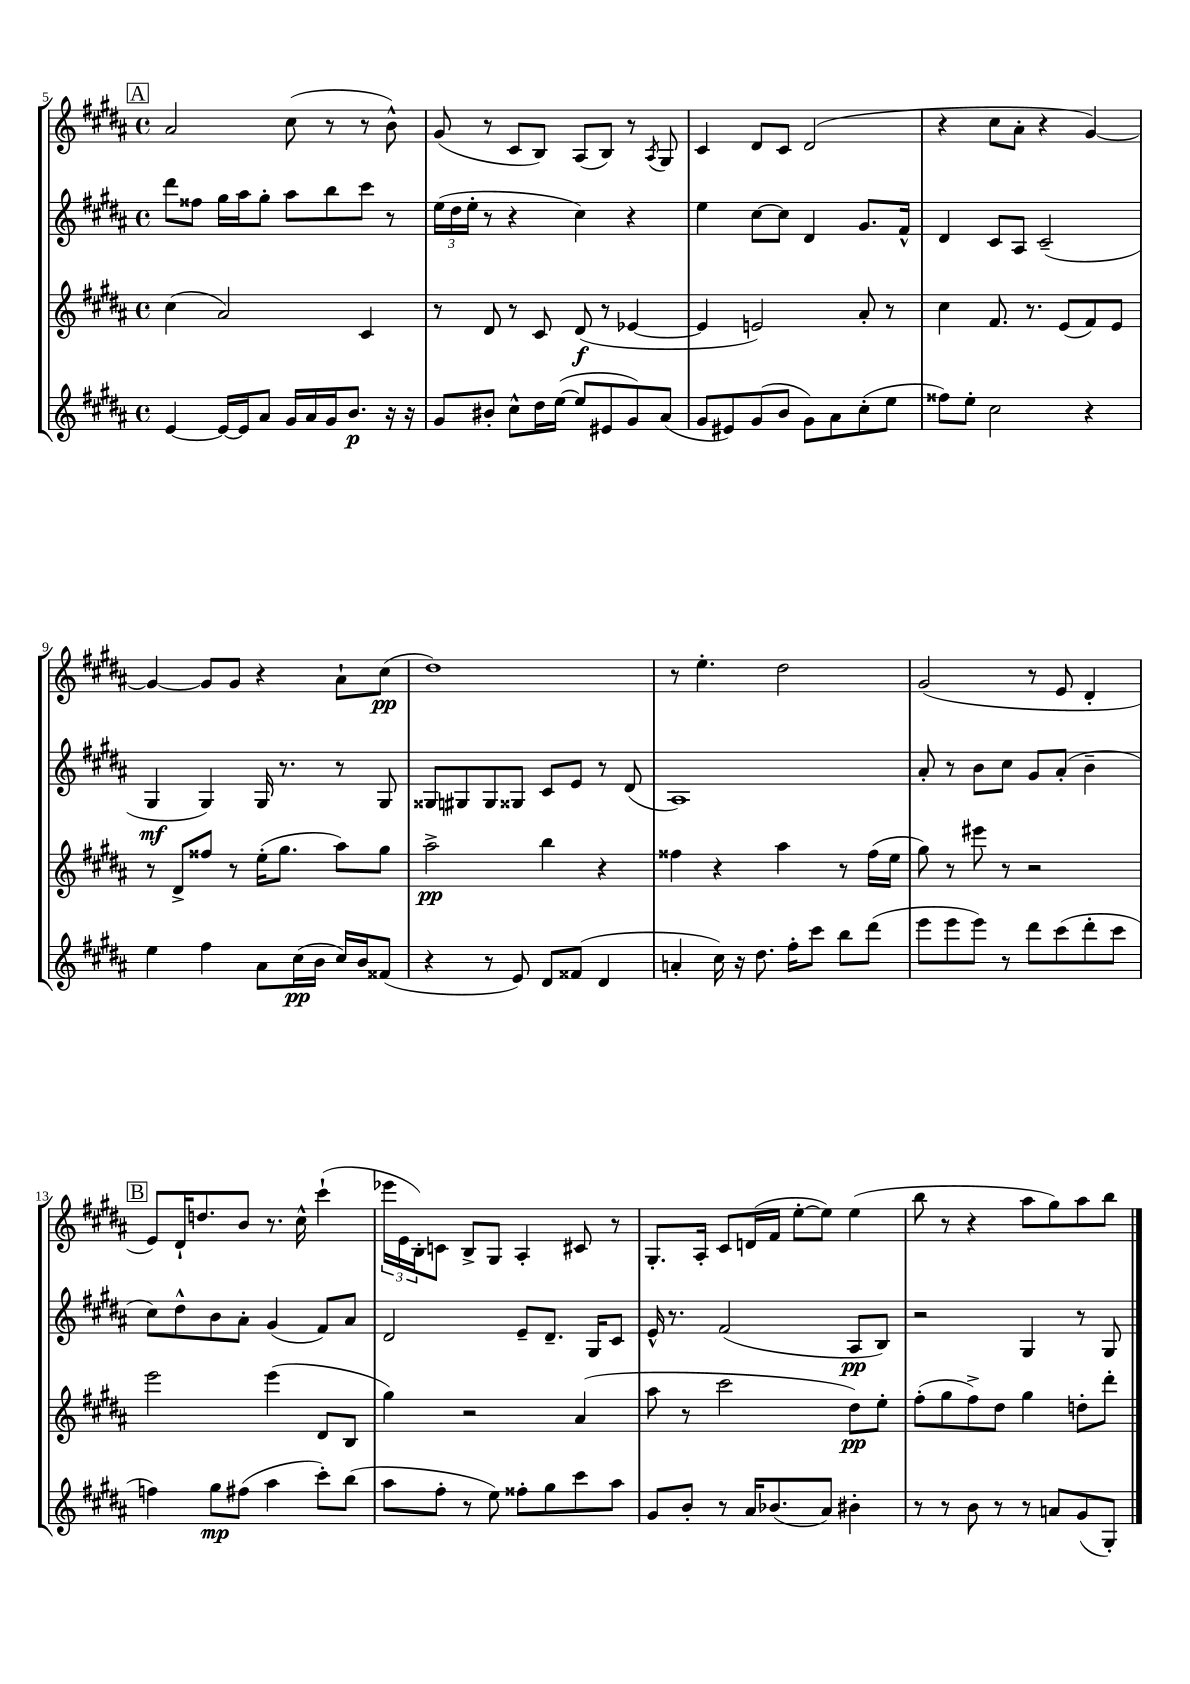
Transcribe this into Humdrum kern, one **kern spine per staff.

**kern	**kern	**kern	**kern
*staff4	*staff3	*staff2	*staff1
*clefG2	*clefG2	*clefG2	*clefG2
*k[f#c#g#d#a#]	*k[f#c#g#d#a#]	*k[f#c#g#d#a#]	*k[f#c#g#d#a#]
*M4/4	*M4/4	*M4/4	*M4/4
*met(c)	*met(c)	*met(c)	*met(c)
[4e	(4cc#	8ddd#	2a#
.	.	8ff##	.
16e_	2a#)	16gg#	.
16e]	.	16aa#	.
8a#	.	8gg#'	.
16g#	.	8aa#	(8cc#
16a#	.	.	.
16g#	.	8bb	8r
8.b	.	.	.
.	4c#	8ccc#	8r
16r	.	8r	8b^^)
16r	.	.	.
=	=	=	=
8g#	8r	(24ee	(8g#
.	.	24dd#	.
.	.	24ee'	.
8b#'	8d#	8r	8r
8cc#^^	8r	4r	8c#
16dd#	8c#	.	8B)
([16ee	.	.	.
8ee]	(8d#	4cc#)	(8A#
8e#	8r	.	8B)
8g#)	[4e-	4r	8r
.	.	.	8qA#
(8a#	.	.	8G#
=	=	=	=
8g#	4e-]	4ee	4c#
8e#)	.	.	.
(8g#	2e)	[8cc#	8d#
8b	.	8cc#]	8c#
8g#)	.	4d#	(2d#
8a#	.	.	.
(8cc#'	8a#'	8.g#	.
8ee	8r	.	.
.	.	16f#^^	.
=	=	=	=
8ff##)	4cc#	4d#	4r
8ee'	.	.	.
2cc#	8.f#	8c#	8cc#
.	.	8A#	8a#'
.	8.r	.	.
.	.	(2c#~	4r
.	(8e	.	.
4r	8f#)	.	[4g#)
.	8e	.	.
=	=	=	=
4ee	8r	4G#	4g#_
.	8d#^	.	.
4ff#	8ff##	4G#)	8g#]
.	8r	.	8g#
8a#	(16ee'	16G#	4r
.	8.gg#	8.r	.
(16cc#	.	.	.
16b	.	.	.
16cc#)	8aa#)	8r	8a#`
16b	.	.	.
(8f##	8gg#	8G#	(8cc#
=	=	=	=
4r	2aa#^	8G##	1dd#)
.	.	8G#	.
8r	.	8G#	.
8e)	.	8G##	.
8d#	4bb	8c#	.
(8f##	.	8e	.
4d#	4r	8r	.
.	.	(8d#	.
=	=	=	=
4a'	4ff##	1A#)	8r
.	.	.	4.ee'
16cc#)	4r	.	.
16r	.	.	.
8.dd#	.	.	.
.	4aa#	.	2dd#
16ff#'	.	.	.
8ccc#	.	.	.
8bb	8r	.	.
(8ddd#	(16ff##	.	.
.	16ee	.	.
=	=	=	=
8eee	8gg#)	8a#'	(2g#
8eee	8r	8r	.
8eee)	8eee#	8b	.
8r	8r	8cc#	.
8ddd#	2r	8g#	8r
(8ccc#	.	(8a#'	8e
8ddd#'	.	4b~	4d#'
8ccc#	.	.	.
=	=	=	=
4ff)	2eee	8cc#)	8e)
.	.	8dd#^^	16d#`
.	.	.	8.dd
8gg#	.	8b	.
(8ff#	.	8a#'	8b
4aa#	(4eee	(4g#	8.r
.	.	.	16cc#^^
8ccc#')	8d#	8f#)	(4ccc#`
(8bb	8B	8a#	.
=	=	=	=
8aa#	4gg#)	2d#	24eee-
.	.	.	24e
.	.	.	24B')
8ff#'	.	.	8c
8r	2r	.	8B^
8ee)	.	.	8G#
8ff##'	.	8e~	4A#'
8gg#	.	8.d#~	.
8ccc#	(4a#	.	8c#
.	.	16G#	.
8aa#	.	8c#	8r
=	=	=	=
8g#	8aa#	16e^^	8.G#'
.	.	8.r	.
8b'	8r	.	.
.	.	.	16A#'
8r	2ccc#	(2f#	8c#
16a#	.	.	(16d
(8.b-	.	.	16f#
.	.	.	[8ee'
8a#)	.	.	8ee])
4b#'	8dd#)	8A#	(4ee
.	8ee'	8B)	.
=	=	=	=
8r	(8ff#'	2r	8bb
8r	8gg#	.	8r
8b	8ff#^)	.	4r
8r	8dd#	.	.
8r	4gg#	4G#	8aa#
8a	.	.	8gg#)
(8g#	8dd'	8r	8aa#
8G#')	8ddd#'	8G#	8bb
==	==	==	==
*-	*-	*-	*-
